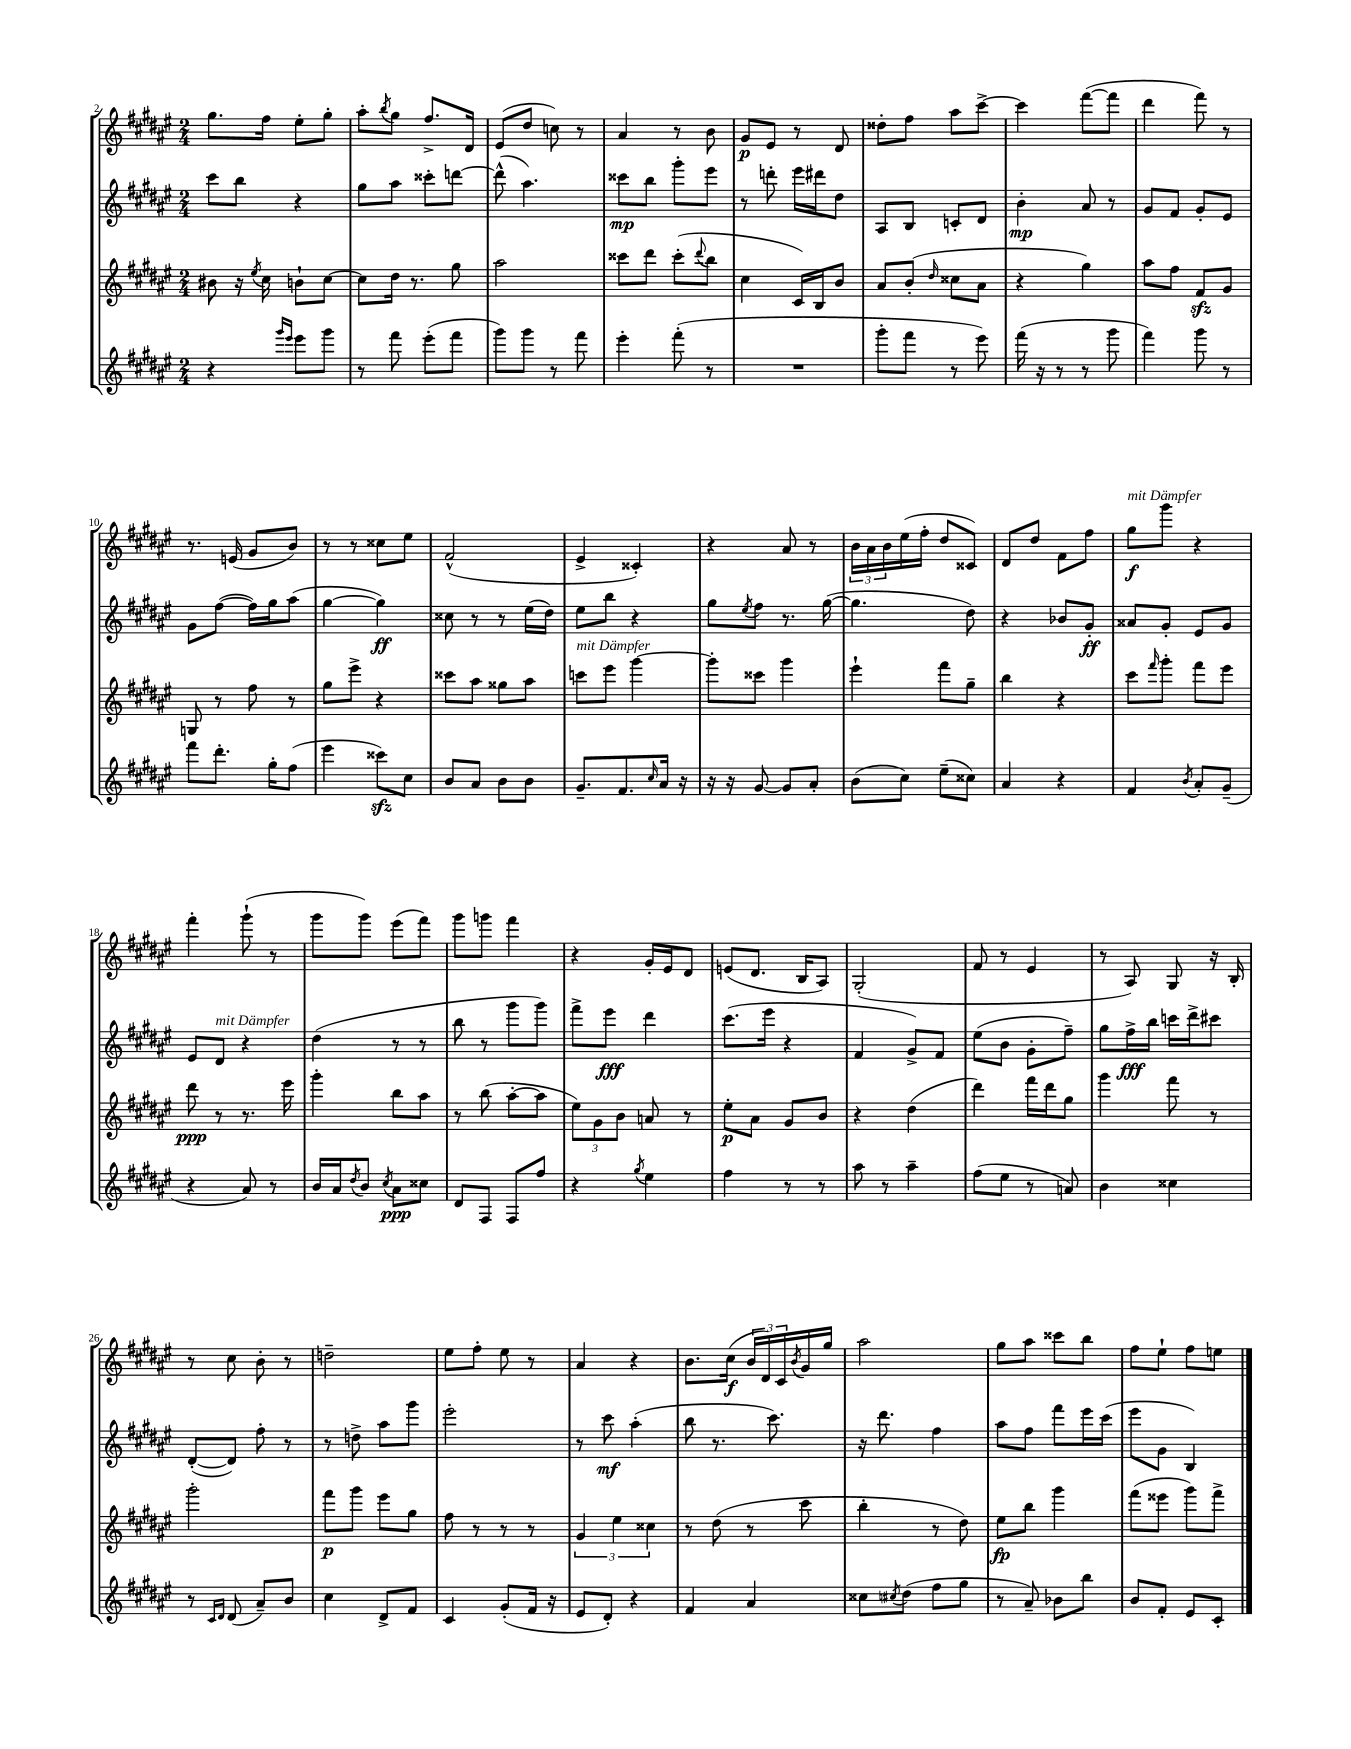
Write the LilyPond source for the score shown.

<<
\new StaffGroup <<
\new Staff = "s0" {
    \clef treble \key fis \major \numericTimeSignature \time 2/4
    gis''8. fis''16 eis''8-. gis''8-. |
    ais''8-. \acciaccatura { b''8 } gis''8 fis''8.-> dis'16 |
    eis'8( dis''8 c''8) r8 |
    ais'4 r8 b'8 |
    gis'8\p eis'8 r8 dis'8 |
    disis''8-. fis''8 ais''8 cis'''8~-> |
    cis'''4 fis'''8~( fis'''8 |
    dis'''4 fis'''8) r8 |
    r8. e'16( gis'8 b'8) |
    r8 r8 cisis''8 eis''8 |
    fis'2-^( |
    eis'4-> cisis'4-.) |
    r4 ais'8 r8 |
    \tuplet 3/2 { b'16 ais'16 b'16 } eis''16( fis''16-. dis''8 cisis'8) |
    dis'8 dis''8 fis'8 fis''8 |
    gis''8\f^\markup { \italic "mit Dämpfer" } gis'''8 r4 |
    fis'''4-. gis'''8-!( r8 |
    gis'''8 gis'''8) eis'''8( fis'''8) |
    gis'''8 g'''8 fis'''4 |
    r4 gis'16-. eis'16 dis'8 |
    e'8( dis'8. b16 ais8) |
    gis2-.( |
    fis'8 r8 eis'4 |
    r8 ais8) gis8 r16 b16-. |
    r8 cis''8 b'8-. r8 |
    d''2-- |
    eis''8 fis''8-. eis''8 r8 |
    ais'4 r4 |
    b'8. cis''16\f( \tuplet 3/2 { b'16 dis'16) cis'16 } \acciaccatura { b'8 } gis'16 gis''16 |
    ais''2 |
    gis''8 ais''8 cisis'''8 b''8 |
    fis''8 eis''8-! fis''8 e''8 \bar "|." |
}
\new Staff = "s1" {
    \clef treble \key fis \major \numericTimeSignature \time 2/4
    cis'''8 b''8 r4 |
    gis''8 ais''8 cisis'''8-. d'''8~ |
    d'''8-^( ais''4.) |
    cisis'''8\mp b''8 gis'''8-. eis'''8 |
    r8 d'''8-. eis'''16 dis'''16 dis''8 |
    ais8 b8 c'8-. dis'8 |
    b'4-.\mp ais'8 r8 |
    gis'8 fis'8 gis'8-. eis'8 |
    gis'8 fis''8~( fis''16) gis''16 ais''8( |
    gis''4~ gis''4\ff) |
    cisis''8 r8 r8 eis''16( dis''16) |
    eis''8 b''8 r4 |
    gis''8 \acciaccatura { eis''8 } fis''8 r8. gis''16~( |
    gis''4. dis''8) |
    r4 bes'8 gis'8-.\ff |
    aisis'8 gis'8-. eis'8 gis'8 |
    eis'8 dis'8^\markup { \italic "mit Dämpfer" } r4 |
    dis''4( r8 r8 |
    b''8 r8 gis'''8 gis'''8) |
    fis'''8-> eis'''8\fff dis'''4 |
    cis'''8.( eis'''16 r4 |
    fis'4 gis'8->) fis'8 |
    eis''8( b'8 gis'8-. fis''8--) |
    gis''8 fis''16->\fff b''16 c'''16 dis'''16-> cis'''8 |
    dis'8~-.( dis'8) fis''8-. r8 |
    r8 d''8-> ais''8 gis'''8 |
    eis'''2-. |
    r8 cis'''8\mf ais''4-.( |
    b''8 r8. cis'''8.) |
    r16 dis'''8. fis''4 |
    ais''8 fis''8 fis'''8 eis'''16 cis'''16( |
    eis'''8 gis'8 b4) \bar "|." |
}
\new Staff = "s2" {
    \clef treble \key fis \major \numericTimeSignature \time 2/4
    bis'8 r16 \acciaccatura { eis''8 } cis''16 b'8-! cis''8~ |
    cis''8 dis''16 r8. gis''8 |
    ais''2 |
    cisis'''8 dis'''8 cisis'''8-.( \appoggiatura { dis'''8 } b''8 |
    cis''4 cis'16) b16 b'8 |
    ais'8 b'8-.( \grace { dis''16 } cisis''8 ais'8 |
    r4 gis''4) |
    ais''8 fis''8 fis'8\sfz gis'8 |
    g8 r8 fis''8 r8 |
    gis''8 eis'''8-> r4 |
    cisis'''8 ais''8 gisis''8 ais''8 |
    c'''8^\markup { \italic "mit Dämpfer" } eis'''8 gis'''4~ |
    gis'''8-. cisis'''8 gis'''4 |
    eis'''4-! fis'''8 gis''8-- |
    b''4 r4 |
    cis'''8 \grace { fis'''16 } gis'''8-. fis'''8 eis'''8 |
    dis'''8\ppp r8 r8. eis'''16 |
    gis'''4-. b''8 ais''8 |
    r8 b''8( ais''8~-. ais''8 |
    \tuplet 3/2 { eis''8) gis'8 b'8 } a'8 r8 |
    eis''8-.\p ais'8 gis'8 b'8 |
    r4 dis''4( |
    dis'''4) fis'''16 dis'''16 gis''8 |
    gis'''4 fis'''8 r8 |
    gis'''2-. |
    fis'''8\p gis'''8 eis'''8 gis''8 |
    fis''8 r8 r8 r8 |
    \tuplet 3/2 { gis'4 eis''4 cisis''4 } |
    r8 dis''8( r8 cis'''8 |
    b''4-. r8 dis''8) |
    eis''8\fp b''8 gis'''4 |
    fis'''8( eisis'''8 gis'''8) fis'''8-> \bar "|." |
}
\new Staff = "s3" {
    \clef treble \key fis \major \numericTimeSignature \time 2/4
    r4 \grace { gis'''16 eis'''16 } eis'''8 gis'''8 |
    r8 fis'''8 eis'''8-.( fis'''8 |
    gis'''8) gis'''8 r8 fis'''8 |
    eis'''4-. fis'''8-.( r8 |
    R2 |
    gis'''8-. fis'''8 r8 eis'''8) |
    fis'''16( r16 r8 r8 gis'''8 |
    fis'''4) gis'''8 r8 |
    fis'''8 dis'''8.-. gis''16-. fis''8( |
    eis'''4 cisis'''8\sfz) cis''8 |
    b'8 ais'8 b'8 b'8 |
    gis'8.-- fis'8. \grace { cis''16 } ais'16 r16 |
    r16 r16 gis'8~ gis'8 ais'8-. |
    b'8( cis''8) eis''8--( cisis''8) |
    ais'4 r4 |
    fis'4 \acciaccatura { b'8 } ais'8-. gis'8--( |
    r4 ais'8) r8 |
    b'16 ais'16 \acciaccatura { dis''8 } b'8 \acciaccatura { cis''8 } ais'8\ppp cisis''8 |
    dis'8 fis8 fis8 fis''8 |
    r4 \acciaccatura { gis''8 } eis''4 |
    fis''4 r8 r8 |
    ais''8 r8 ais''4-- |
    fis''8( eis''8 r8 a'8) |
    b'4 cisis''4 |
    r8 \grace { cis'16 dis'16 } dis'8( ais'8--) b'8 |
    cis''4 dis'8-> fis'8 |
    cis'4 gis'8-.( fis'16 r16 |
    eis'8 dis'8-.) r4 |
    fis'4 ais'4 |
    cisis''8 \acciaccatura { cis''8 } dis''8( fis''8 gis''8 |
    r8 ais'8--) bes'8 b''8 |
    b'8 fis'8-. eis'8 cis'8-. \bar "|." |
}
>>
>>
\layout { \context { \Score currentBarNumber = #2 } }
